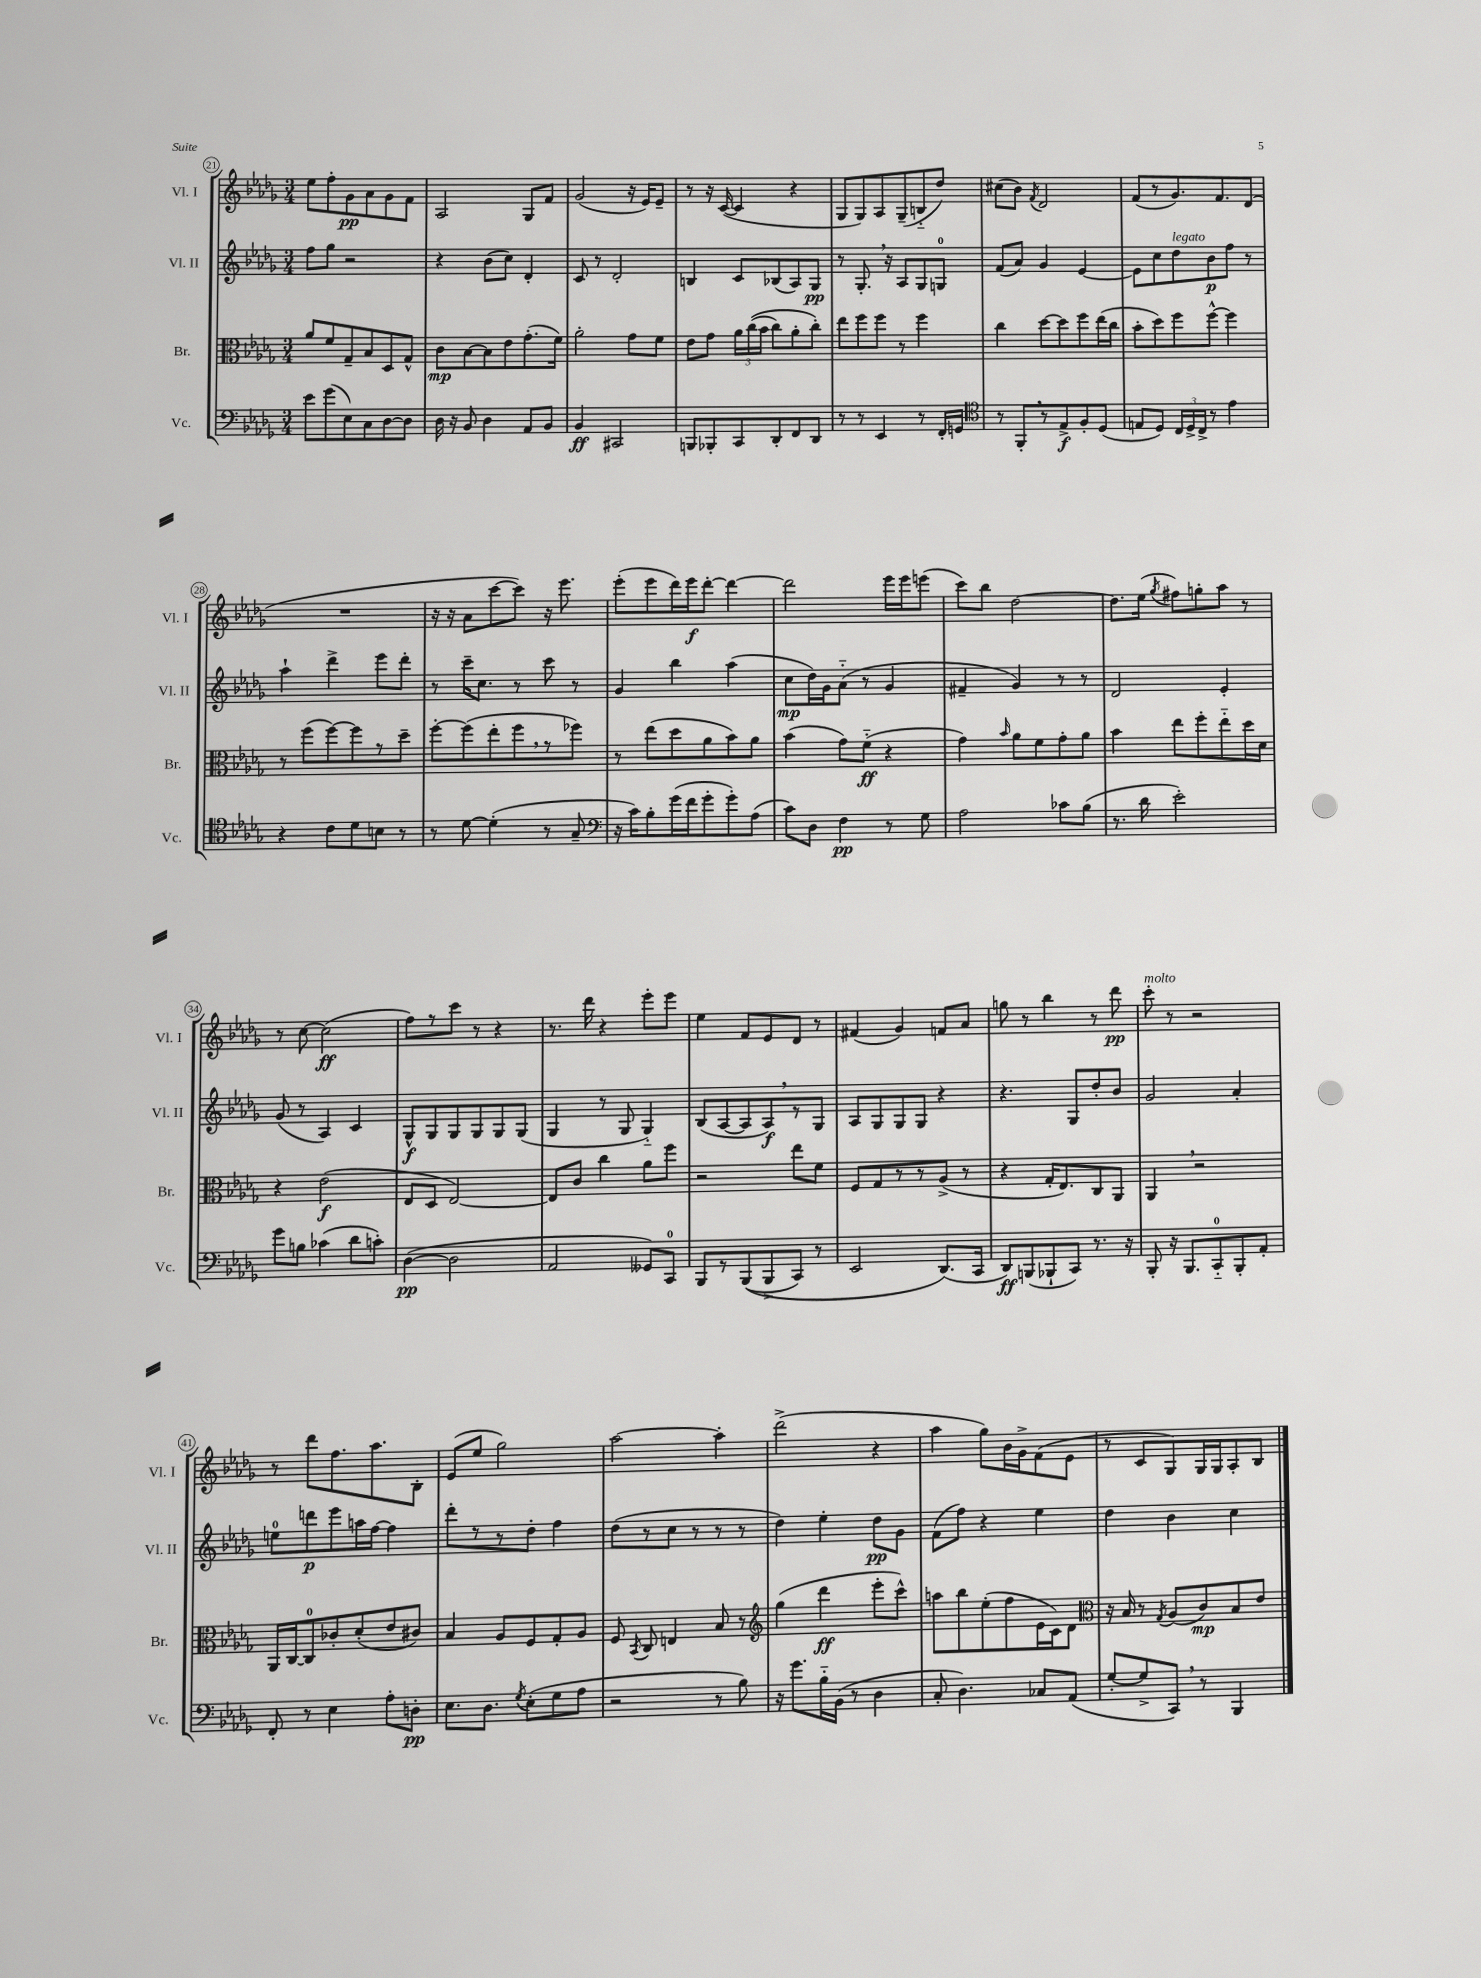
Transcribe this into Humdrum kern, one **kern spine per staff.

**kern	**dynam	**kern	**dynam	**kern	**dynam	**kern	**dynam
*part4	*part4	*part3	*part3	*part2	*part2	*part1	*part1
*staff4	*staff4	*staff3	*staff3	*staff2	*staff2	*staff1	*staff1
*I"Vc.	*	*I"Br.	*	*I"Vl. II	*	*I"Vl. I	*
*I'Vc.	*	*I'Br.	*	*I'Vl. II	*	*I'Vl. I	*
*clefF4	*	*clefC3	*	*clefG2	*	*clefG2	*
*k[b-e-a-d-g-]	*	*k[b-e-a-d-g-]	*	*k[b-e-a-d-g-]	*	*k[b-e-a-d-g-]	*
*M3/4	*	*M3/4	*	*M3/4	*	*M3/4	*
=21	=21	=21	=21	=21	=21	=21	=21
8e-\L	.	8a-/L	.	8ff\L	.	8ee-\L	.
(8g-\	.	8f/	.	8gg-\J	.	8ff'\	.
8E-\)	.	8G-~/	.	2r	.	8g-\	pp
8C\	.	8B-/	.	.	.	8a-\	.
[8D-\	.	8D-/	.	.	.	8g-\	.
8D-\J]	.	8G-^^/J	.	.	.	8f\J	.
=22	=22	=22	=22	=22	=22	=22	=22
16D-\	.	8c\L	mp	4r	.	2A-/	.
16r	.	.	.	.	.	.	.
8BB-/	.	[8B-\	.	.	.	.	.
4D-\	.	8B-\]	.	(8b-\L	.	.	.
.	.	8e-\	.	8cc\J)	.	.	.
8AA-/L	.	(8.g-'\	.	4d-'/	.	8G-/L	.
8BB-/J	.	.	.	.	.	8f/J	.
.	.	16f\Jk)	.	.	.	.	.
=23	=23	=23	=23	=23	=23	=23	=23
4BB-/	ff	2a-'\	.	8c/	.	(2g-/	.
.	.	.	.	8r	.	.	.
2CC#X/	.	.	.	2d-'/	.	.	.
.	.	8g-\L	.	.	.	16r	.
.	.	.	.	.	.	16e-/KL)	.
.	.	8f\J	.	.	.	8e-~/J	.
=24	=24	=24	=24	=24	=24	=24	=24
8BBBn/L	.	8e-\L	.	4Bn/	.	8r	.
8BBB-X'/	.	8g-\J	.	.	.	16r	.
.	.	.	.	.	.	([16c/	.
8CC/	.	24a-\LL	.	8c/L	.	4c/]	.
.	.	((24cc\	.	.	.	.	.
.	.	24b-\JJ	.	.	.	.	.
8DD-'/	.	8cc\L)	.	(8B-X/	.	.	.
8FF/	.	8a-'\	.	8A-/)	.	4r	.
8DD-/J	.	8cc'\J)	.	8G-/J	pp	.	.
=25	=25	=25	=25	=25	=25	=25	=25
8r	.	8ee-\L	.	8r	.	8G-/L	.
8r	.	8ff\	.	8.G-',/	.	8G-/)	.
4EE-/	.	8ff\J	.	.	.	8A-/	.
.	.	.	.	16r	.	.	.
.	.	8r	.	8A-/L	.	(8G-~/	.
8r	.	4ff\	.	8G-/	.	8Bn/	.
16FF'/LL	.	.	.	8Gn/J	.	8dd-/J)	.
16GGn/JJ	.	.	.	.	.	.	.
=26	=26	=26	=26	=26	=26	=26	=26
*clefC4	*	*	*	*	*	*	*
8r	.	4cc\	.	(8f/L	.	(8cc#X\L	.
8FF',/L	.	.	.	8a-/J)	.	8b-\J)	.
.	.	.	.	.	.	8qf/	.
8r	.	[8dd-\L	.	4g-/	.	2d-/	.
8E-^/	f	8dd-\]	.	.	.	.	.
8F'/	.	8ff\	.	[4e-/	.	.	.
(8D-/J	.	(16ee-\L	.	.	.	.	.
.	.	16cc\JJ	.	.	.	.	.
=27	=27	=27	=27	=27	=27	=27	=27
8En/L	.	8b-'\L	.	8e-\L]	.	(8f/L	.
8D-/J)	.	8dd-\)	.	8cc\	.	8r	.
!	!	!	!	!LO:TX:a:i:t=legato	!	!	!
24C/LL	.	8ff\	.	8dd-\	.	8.g-/)	.
24D-^/	.	.	.	.	.	.	.
24C^/JJ	.	.	.	.	.	.	.
8r	.	[8ff^^\J	.	8b-\	p	.	.
.	.	.	.	.	.	8.f/	.
4e-\	.	4ff\]	.	8ff\J	.	.	.
.	.	.	.	8r	.	(8d-/J	.
!!LO:LB:g=z
=28	=28	=28	=28	=28	=28	=28	=28
4r	.	8r	.	4aa-`\	.	2.r	.
.	.	(8ff\L	.	.	.	.	.
8c\L	.	[8ff\)	.	4ddd-^\	.	.	.
8d-\	.	8ff\]	.	.	.	.	.
8Bn\J	.	8r	.	8eee-\L	.	.	.
8r	.	8dd-~\J	.	8ddd-'\J	.	.	.
=29	=29	=29	=29	=29	=29	=29	=29
8r	.	[8ff'\L	.	8r	.	16r	.
.	.	.	.	.	.	16r	.
[8d-\	.	(8ff\]	.	16ccc~\KL	.	8a-\L	.
.	.	.	.	8.cc\J	.	.	.
(4d-'\]	.	8ee-'\	.	.	.	[8ccc\	.
.	.	8ff,\	.	8r	.	8ccc\J])	.
8r	.	8r	.	8ccc\	.	16r	.
.	.	.	.	.	.	8.eee-\	.
8G-~/	.	8ff-X\J)	.	8r	.	.	.
=30	=30	=30	=30	=30	=30	=30	=30
*clefF4	*	*	*	*	*	*	*
16r	.	8r	.	4g-/	.	(8eee-'\L	.
16c\KL)	.	.	.	.	.	.	.
8B-'\	.	(8ee-\L	.	.	.	8eee-\	.
(16g-\L	.	8dd-\	.	4bb-\	.	16ddd-\L)	.
16f\J	.	.	.	.	.	16eee-\J	f
8g-'\	.	8a-\	.	.	.	[8ddd-'\J	.
8g-'\)	.	8b-\)	.	(4aa-\	.	4ddd-\_	.
(8A-\J	.	8a-\J	.	.	.	.	.
=31	=31	=31	=31	=31	=31	=31	=31
8c\L)	.	(4b-\	.	8cc\L	mp	2ddd-\]	.
8D-\J	.	.	.	16dd-\L)	.	.	.
.	.	.	.	16g-\J	.	.	.
4F\	pp	8g-\L)	.	(8a-\J	.	.	.
.	.	(8f\J	ff	8r	.	.	.
8r	.	4r	.	4g-/	.	16eee-\LL	.
.	.	.	.	.	.	16eee-\J	.
8G-\	.	.	.	.	.	(8eeen\J	.
=32	=32	=32	=32	=32	=32	=32	=32
2A-\	.	4g-\)	.	4f#X~/	.	8ccc\L)	.
.	.	.	.	.	.	8bb-\J	.
.	.	16qqb-/	.	.	.	.	.
.	.	8a-\L	.	4g-/)	.	[2dd-\	.
.	.	8f\	.	.	.	.	.
8c-X\L	.	8g-'\	.	8r	.	.	.
(8B-\J	.	8a-\J	.	8r	.	.	.
=33	=33	=33	=33	=33	=33	=33	=33
8.r	.	4b-\	.	2d-/	.	8.dd-\L]	.
16d-\	.	.	.	.	.	(16ee-\Jk	.
.	.	.	.	.	.	8qgg-/	.
2e-'\)	.	8ee-\L	.	.	.	8ff#X\L)	.
.	.	8ff'\	.	.	.	8ggn'\	.
.	.	8ee-\	.	4e-'/	.	8aa-\J	.
.	.	16dd-\L	.	.	.	8r	.
.	.	16d-\JJ	.	.	.	.	.
!!LO:LB:g=z
=34	=34	=34	=34	=34	=34	=34	=34
8g-\L	.	4r	.	(8g-/	.	8r	.
8Bn\J	.	.	.	8r	.	[8cc\	.
(4c-X\	.	(2e-\	f	4A-/)	.	(2cc\]	ff
8d-\L	.	.	.	4c/	.	.	.
8cn'\J)	.	.	.	.	.	.	.
=35	=35	=35	=35	=35	=35	=35	=35
([4D-\	pp	8E-/L	.	8G-^^/L	f	8ff\L)	.
.	.	8D-/J	.	8G-/	.	8r	.
2D-\]	.	[2E-/)	.	8G-/	.	8ccc\J	.
.	.	.	.	8G-/	.	8r	.
.	.	.	.	8G-/	.	4r	.
.	.	.	.	(8G-/J	.	.	.
=36	=36	=36	=36	=36	=36	=36	=36
2AA-/	.	8E-/L]	.	4G-/	.	8.r	.
.	.	8c/J	.	.	.	.	.
.	.	.	.	.	.	16ddd-\	.
.	.	4cc\	.	8r	.	4r	.
.	.	.	.	8G-/	.	.	.
8GG--X/L)	.	8a-\L	.	4G-/)	.	8eee-'\L	.
8CC/J	.	8ff\J	.	.	.	8eee-\J	.
=37	=37	=37	=37	=37	=37	=37	=37
8BBB-/L	.	2r	.	(8B-/L	.	4ee-\	.
8r	.	.	.	[8A-/	.	.	.
((8BBB-/	.	.	.	8A-/]	.	8f/L	.
8BBB-^/	.	.	.	8A-,/)	f	8e-/	.
8CC/J)	.	8ee-\L	.	8r	.	8d-/J	.
8r	.	8f\J	.	8G-/J	.	8r	.
=38	=38	=38	=38	=38	=38	=38	=38
2EE-/	.	8F/L	.	8A-/L	.	(4f#X/	.
.	.	8G-/	.	8G-/	.	.	.
.	.	8r	.	8G-/	.	4g-/)	.
.	.	8r	.	8G-/J	.	.	.
(8.DD-/L)	.	(8A-^/J	.	4r	.	8fn/L	.
.	.	8r	.	.	.	8a-/J	.
16CC/Jk	.	.	.	.	.	.	.
=39	=39	=39	=39	=39	=39	=39	=39
8DD-/L)	ff	4r	.	4.r	.	8ggn\	.
(8BBBn/	.	.	.	.	.	8r	.
8BBB-X`/	.	16G-'/KL	.	.	.	4bb-\	.
.	.	8.E-/)	.	.	.	.	.
8CC/J)	.	.	.	8G-/L	.	.	.
8.r	.	8C/	.	8dd-'/	.	8r	.
.	.	8AA-/J	.	8b-/J	.	8ddd-\	pp
16r	.	.	.	.	.	.	.
=40	=40	=40	=40	=40	=40	=40	=40
!	!	!	!	!	!	!LO:TX:a:i:t=molto	!
8BBB-'/	.	4AA-,/	.	2g-/	.	8ccc'\	.
16r	.	.	.	.	.	8r	.
8.BBB-/L	.	.	.	.	.	.	.
.	.	2r	.	.	.	2r	.
8CC/	.	.	.	.	.	.	.
8BBB-'/	.	.	.	4a-'/	.	.	.
8AA-'/J	.	.	.	.	.	.	.
!!LO:LB:g=z
=41	=41	=41	=41	=41	=41	=41	=41
8FF'/	.	16AA-/LL	.	8een\L	.	8r	.
.	.	[16C/J	.	.	.	.	.
8r	.	8C/]	.	8dddn\	p	8ddd-\L	.
4E-\	.	8c-X'/	.	8eee-\	.	8.ff\	.
.	.	(8d-'/	.	16aan\L	.	.	.
.	.	.	.	[16ff\JJ	.	8.aa-\	.
8A-'\L	.	8e-/	.	4ff\]	.	.	.
8Dn'\J	pp	8c#X/J)	.	.	.	8B-'\J	.
=42	=42	=42	=42	=42	=42	=42	=42
8.E-\L	.	4B-/	.	8ddd-'\L	.	(8e-/L	.
.	.	.	.	8r	.	8ee-/J	.
8.D-\J	.	.	.	.	.	.	.
.	.	8A-/L	.	8r	.	2gg-\)	.
8qG-/	.	.	.	.	.	.	.
(8E-'\L	.	8F/	.	8dd-'\J	.	.	.
8G-\	.	8G-'/	.	4ff\	.	.	.
8A-\J	.	8A-/J	.	.	.	.	.
=43	=43	=43	=43	=43	=43	=43	=43
2r	.	8F/	.	(8dd-\L	.	[2aa-\	.
.	.	8qBB-/	.	.	.	.	.
.	.	8C/	.	8r	.	.	.
.	.	4En/	.	8cc\J	.	.	.
.	.	.	.	8r	.	.	.
8r	.	8B-/	.	8r	.	4aa-'\]	.
8B-\)	.	8r	.	8r	.	.	.
=44	=44	=44	=44	=44	=44	=44	=44
*	*	*clefG2	*	*	*	*	*
16r	.	(4gg-\	.	4dd-\)	.	(2ddd-^\	.
8.g-\L	.	.	.	.	.	.	.
16B-\L	.	4ddd-\	ff	4ee-'\	.	.	.
(16BB-\JJ	.	.	.	.	.	.	.
8r	.	.	.	.	.	.	.
4D-\	.	8eee-'\L	.	8dd-\L	pp	4r	.
.	.	8ccc^^\J)	.	8g-\J	.	.	.
=45	=45	=45	=45	=45	=45	=45	=45
8C'/	.	8aan\L	.	(8f\L	.	4aa-\	.
4.D-\)	.	8bb-\	.	8ff\J)	.	.	.
.	.	(8ee-'\	.	4r	.	8gg-\L)	.
.	.	8ff\	.	.	.	16b-\L	.
.	.	.	.	.	.	16g-^\J	.
8C-X/L	.	16e-\L	.	4ee-\	.	(8f\	.
.	.	16c\J)	.	.	.	.	.
(8AA-/J	.	8d-\J	.	.	.	8e-\J	.
=46	=46	=46	=46	=46	=46	=46	=46
*	*	*clefC3	*	*	*	*	*
[8G-'/L	.	16r	.	4dd-\	.	8r	.
.	.	16B-/	.	.	.	.	.
8G-^/]	.	8r	.	.	.	8c/L	.
.	.	8qG-/	.	.	.	.	.
8CC,/J)	.	(8A-/L	.	4b-\	.	8G-/)	.
8r	.	8c/)	mp	.	.	16G-/L	.
.	.	.	.	.	.	16G-/J	.
4BBB-/	.	8B-/	.	4cc\	.	8A-'/	.
.	.	8e-/J	.	.	.	8B-/J	.
==	==	==	==	==	==	==	==
*-	*-	*-	*-	*-	*-	*-	*-
